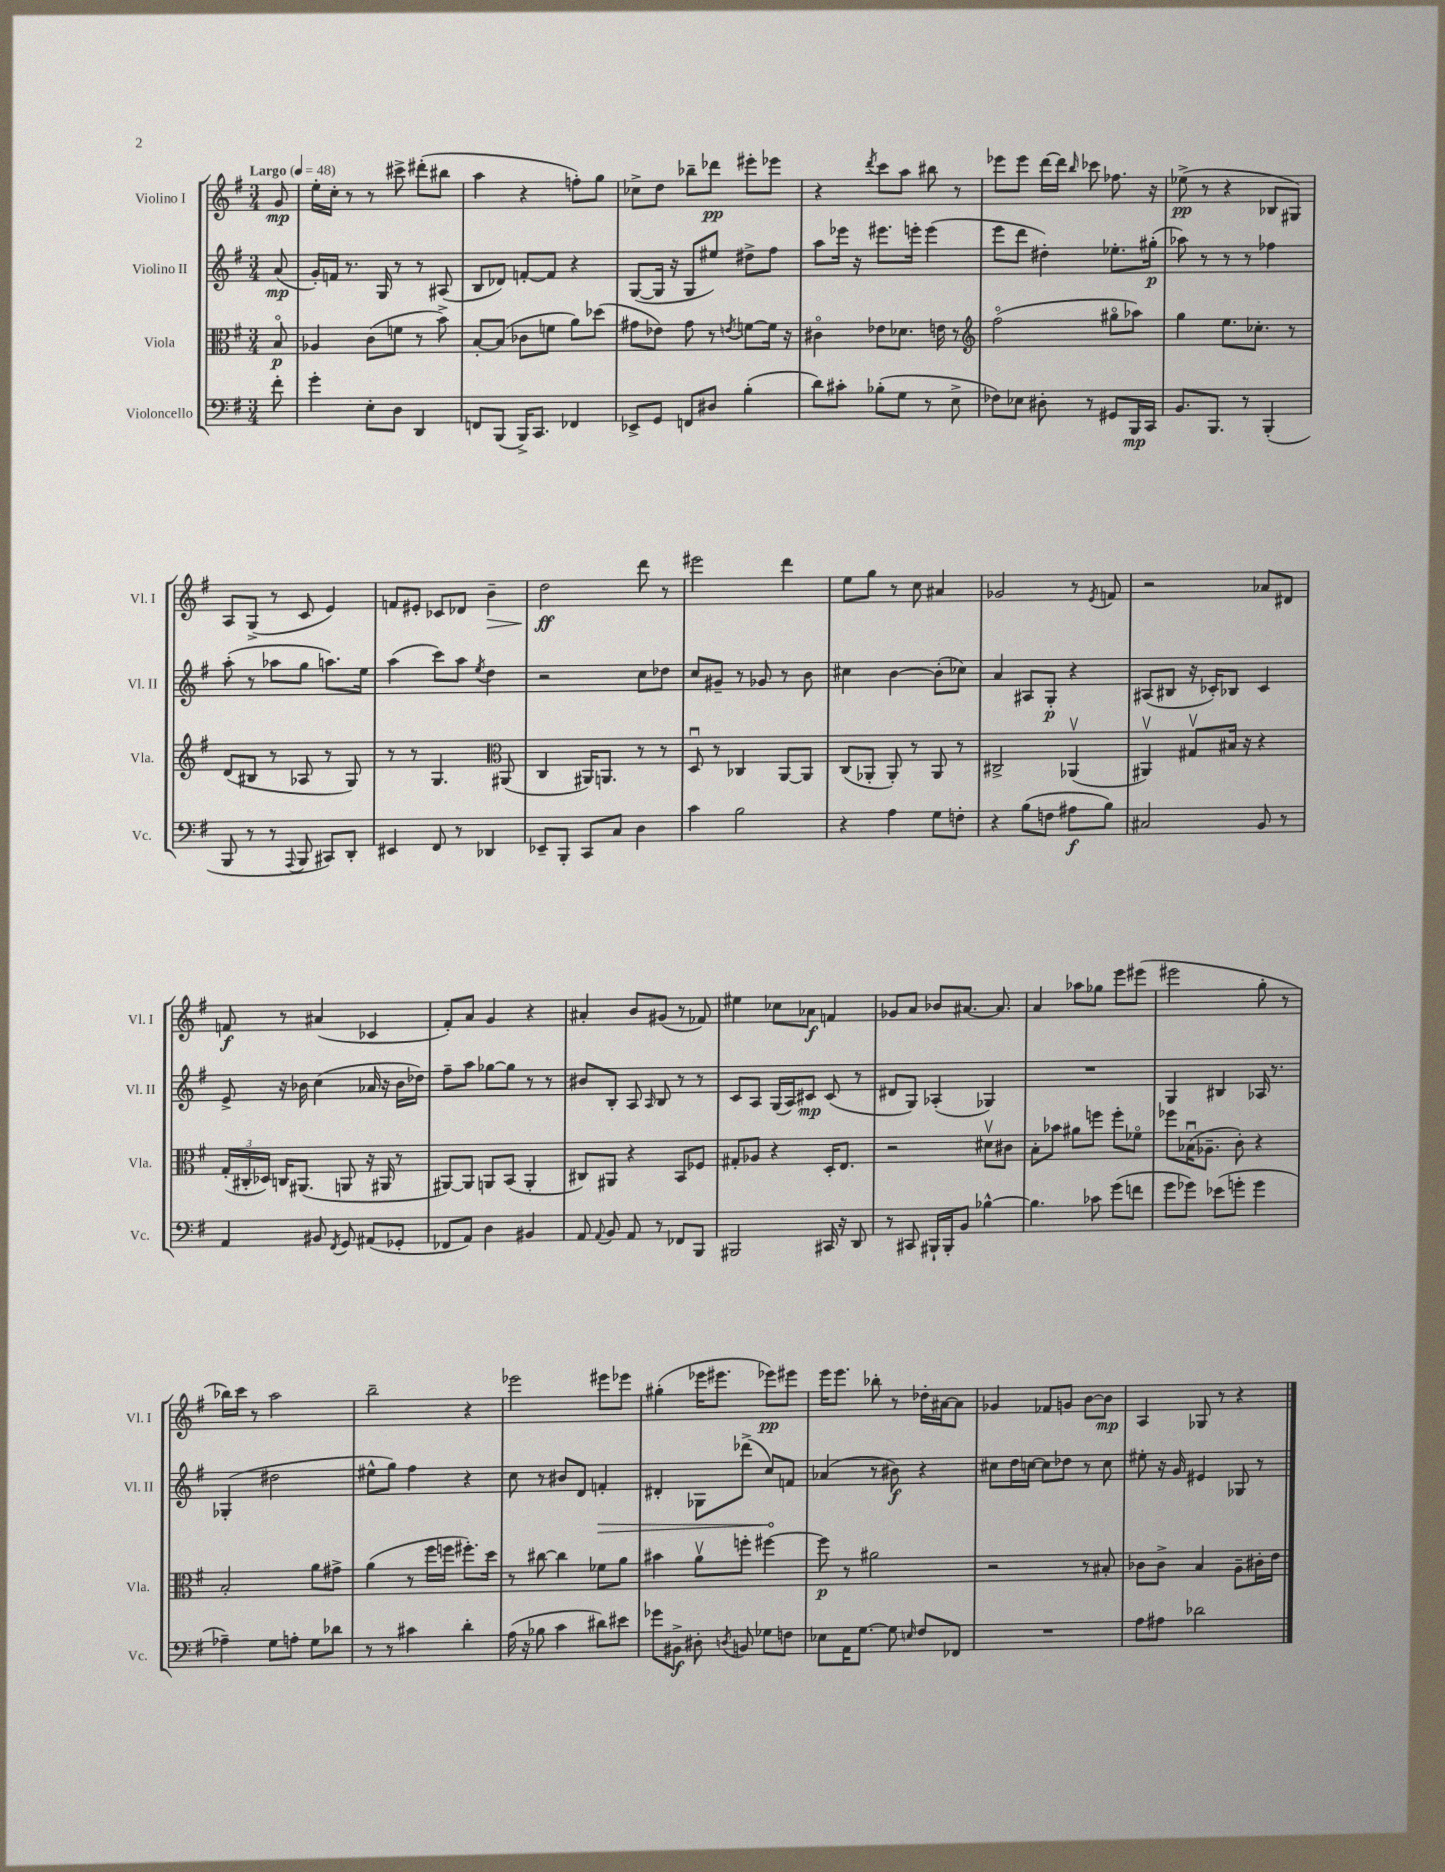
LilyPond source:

<<
\new StaffGroup <<
\new Staff = "s0" \with { instrumentName = "Violino I" shortInstrumentName = "Vl. I" } {
    \clef treble \key g \major \numericTimeSignature \time 3/4 \partial 8 \tempo "Largo" 4 = 48
    \autoBeamOff g'8\mp |
    e''16[-. c''16]-. r8 r8 cis'''8-> dis'''8[-.( bis''8] |
    a''4 r4 f''8[-.) g''8] |
    ces''8[-> d''8] bes''8[-- des'''8]\pp eis'''8[-. ees'''8] |
    r4 \acciaccatura { d'''8 } c'''8[ a''8] bis''8 r8 |
    ees'''8[ ees'''8] d'''16[~ d'''16] \grace { b''16 } ces'''8 fes''8. r16 |
    ees''8->\pp( r8 r4 bes8[ gis8]) |
    a8[ g8]->( r8 c'8 e'4) |
    f'8[ eis'8]-. ces'8[ des'8] b'4--\> |
    d''2\ff\! d'''8 r8 |
    eis'''2 d'''4 |
    e''8[ g''8] r8 c''8 ais'4 |
    ges'2 r8 \acciaccatura { e'8 } f'8 |
    r2 aes'8[ dis'8] |
    f'8\f r8 ais'4( ces'4 |
    fis'8[-.) a'8] g'4 r4 |
    ais'4-. b'8[ gis'8]( r8 fes'8) |
    eis''4 ces''8[ aes'8]\f f'4 |
    ges'8[ a'8] bes'8[ ais'8.]~ ais'8. |
    a'4 aes''8[ ges''8] e'''8[ eis'''8]( |
    eis'''2 g''8-. r8 |
    bes''16[) c'''16] r8 a''2 |
    b''2-- r4 |
    ees'''2 eis'''8[ ees'''8] |
    gis''4-.( ees'''16[ eis'''8.] ees'''8[\pp) eis'''8] |
    e'''16[ e'''8.] bes''8-. r8 des''16[-. ais'16~ ais'8] |
    ges'4 fes'8[ g'8] b'8[~ b'8]\mp |
    a4 ges8 r8 r4 \bar "|." |
}
\new Staff = "s1" \with { instrumentName = "Violino II" shortInstrumentName = "Vl. II" } {
    \clef treble \key g \major \numericTimeSignature \time 3/4 \partial 8
    \autoBeamOff a'8\mp( |
    g'16[-.) f'16] r8. g16 r8 r8 ais8( |
    b8[ des'8]) f'8[~-. f'8] r4 |
    g8[~( g16] r16 g8[ eis''8]) dis''8[-> fis''8] |
    a''8[ ees'''16] r16 eis'''8.[ e'''16]-. e'''4( |
    e'''8[ d'''8] dis''4-.) ees''8.[-. gis''16]-.\p( |
    aes''8) r8 r8 r8 fes''4 |
    a''8-.( r8 aes''8[ g''8] a''8.[) e''16] |
    a''4( c'''8[) a''8] \acciaccatura { e''8 } d''4 |
    r2 c''8[ des''8] |
    c''8[ gis'8]-- r8 ges'8 r8 b'8 |
    cis''4 b'4~ b'8[-.( ces''8]) |
    a'4 ais8[ g8]-.\p r4 |
    ais8[( bis8] r16 ces'16[-.) bes8] ces'4 |
    e'8-> r16 bes'16 c''4( aes'16 r16 bes'16[ des''16]) |
    fis''8[-- a''8] ges''8[~ ges''8] r8 r8 |
    bis'8[ b8]-. a8 \grace { a16 } b8 r8 r8 |
    c'8[ a8] g16[( a16) cis'8]\mp cis'8( r8 |
    dis'8[ g8]) aes4-.( ges4) |
    R2. |
    g4 bis4 aes16 r8. |
    ges4-.( dis''2 |
    eis''8[-^ g''8]) fis''4 r4 |
    c''8 r8 bis'8[ d'8] \once \override Hairpin.circled-tip = ##t f'4-.\> |
    dis'4-. ges8[ des'''8]->( c''8[\!) f'8] |
    aes'4( r8 bis'8\f) r4 |
    cis''8[ d''16 c''16]~ c''8[ des''8] r8 c''8 |
    eis''8-. r16 g'16 eis'4 ges8 r8 \bar "|." |
}
\new Staff = "s2" \with { instrumentName = "Viola" shortInstrumentName = "Vla." } {
    \clef alto \key g \major \numericTimeSignature \time 3/4 \partial 8
    \autoBeamOff b8\flageolet\p |
    aes4 c'8[( f'8] r8 b'8->) |
    b8[~-. b8]( ces'8[ f'8] a'8[) des''8]( |
    gis'8[ ees'8]) gis'8 r8 \acciaccatura { e'8 } f'8[~ f'16] r16 |
    cis'4\flageolet ees'8[ des'8.] e'16 r8 |
    \clef treble fis''2\flageolet( gis''8[\flageolet aes''8]) |
    g''4 e''8.[ ces''8.]-. r8 |
    d'8[( bis8] r8 aes8 r8 g8) |
    r8 r8 g4. \clef alto ais,8( |
    c4 ais,16[) a,8.] r8 r8 |
    d8\downbow r8 ces4 a,8[~ a,8] |
    c8[( aes,8]-. aes,8-.) r8 aes,8 r8 |
    cis2-> aes,4\upbow( |
    ais,4\upbow) gis8[\upbow bis16] r16 r4 |
    \tuplet 3/2 { g16[-.( cis16-. des16]) } c16[ ais,8.]( a,8 r16 ais,16 r8 |
    ais,8[~) ais,8] a,8[ b,8]( a,4-. |
    cis8[) ais,8] r4 b,8[ fes8] |
    gis8[-. aes8] r4 d16[-. e8.] |
    r2 dis'8[\upbow cis'8] |
    b8[-. bes'8] ais'8[ f''8] f''8[-. fes'8]\flageolet |
    fes''8[ bes16\downbow( aes8.]-- c'8-.) r4 |
    b2-. a'8[ gis'8]-> |
    a'4( r8 fis''16[ f''16] fis''8.[-.) d''16] |
    r8 cis''8~ cis''4 fes'8[ a'8] |
    bis'4 a'8[\upbow f''8]-. fis''4~ |
    fis''8\p r8 ais'2 |
    r2 r8 bis8-. |
    ces'8[ ces'8]-> b4 a8[-- cis'16-. e'16] \bar "|." |
}
\new Staff = "s3" \with { instrumentName = "Violoncello" shortInstrumentName = "Vc." } {
    \clef bass \key g \major \numericTimeSignature \time 3/4 \partial 8
    \autoBeamOff fis'8-. |
    g'4-. e8[-. d8] d,4 |
    f,8[ b,,8]( b,,16[->) c,8.] fes,4 |
    ees,8[-> g,8] f,8[ dis8] b4-.( |
    d'8[) cis'8]-. bes8[-.( g8] r8 e8-> |
    fes8[) ees8] dis8-. r8 gis,8[ b,,16\mp c,16] |
    b,8.[ b,,8.] r8 b,,4-.( |
    b,,8 r8 r8 \appoggiatura { a,,8 } b,,8 cis,8[) d,8]-. |
    eis,4 fis,8 r8 des,4 |
    ees,8[-- b,,8]-. c,8[ c8] d4 |
    c'4 b2 |
    r4 a4 g8[ f8]-. |
    r4 b8[( f8] ais8[\f b8]) |
    cis2 b,8 r8 |
    a,4 bis,8 \acciaccatura { fis,8 } g,8 ais,8[( ges,8]-. |
    fes,8[ a,8]) d4 bis,4 |
    a,8 \appoggiatura { a,8 } b,8 a,8 r8 fes,8[ b,,8] |
    bis,,2 cis,16 r16 d,8 |
    r8 cis,8 bis,,16[-! bis,,16-. b,8] bes4~-^ |
    bes4. ces'8 g'8[( f'8] |
    g'8[ ges'8]) ees'8[( g'8]-. g'4 |
    aes4--) g8[ a8]-. g8[ des'8] |
    r8 r8 cis'4 d'4-. |
    a16( r16 bes8 c'4 dis'8[) eis'8] |
    ges'8[ bis,8]->\f dis8-. \acciaccatura { d8 } b,8 ges8[ f8] |
    ees8[ a,16 g8.]~ g8 \grace { e16 } fis8[ fes,8] |
    R2. |
    a8[ ais8] des'2 \bar "|." |
}
>>
>>
\layout { \context { \Score \remove "Bar_number_engraver" } }
